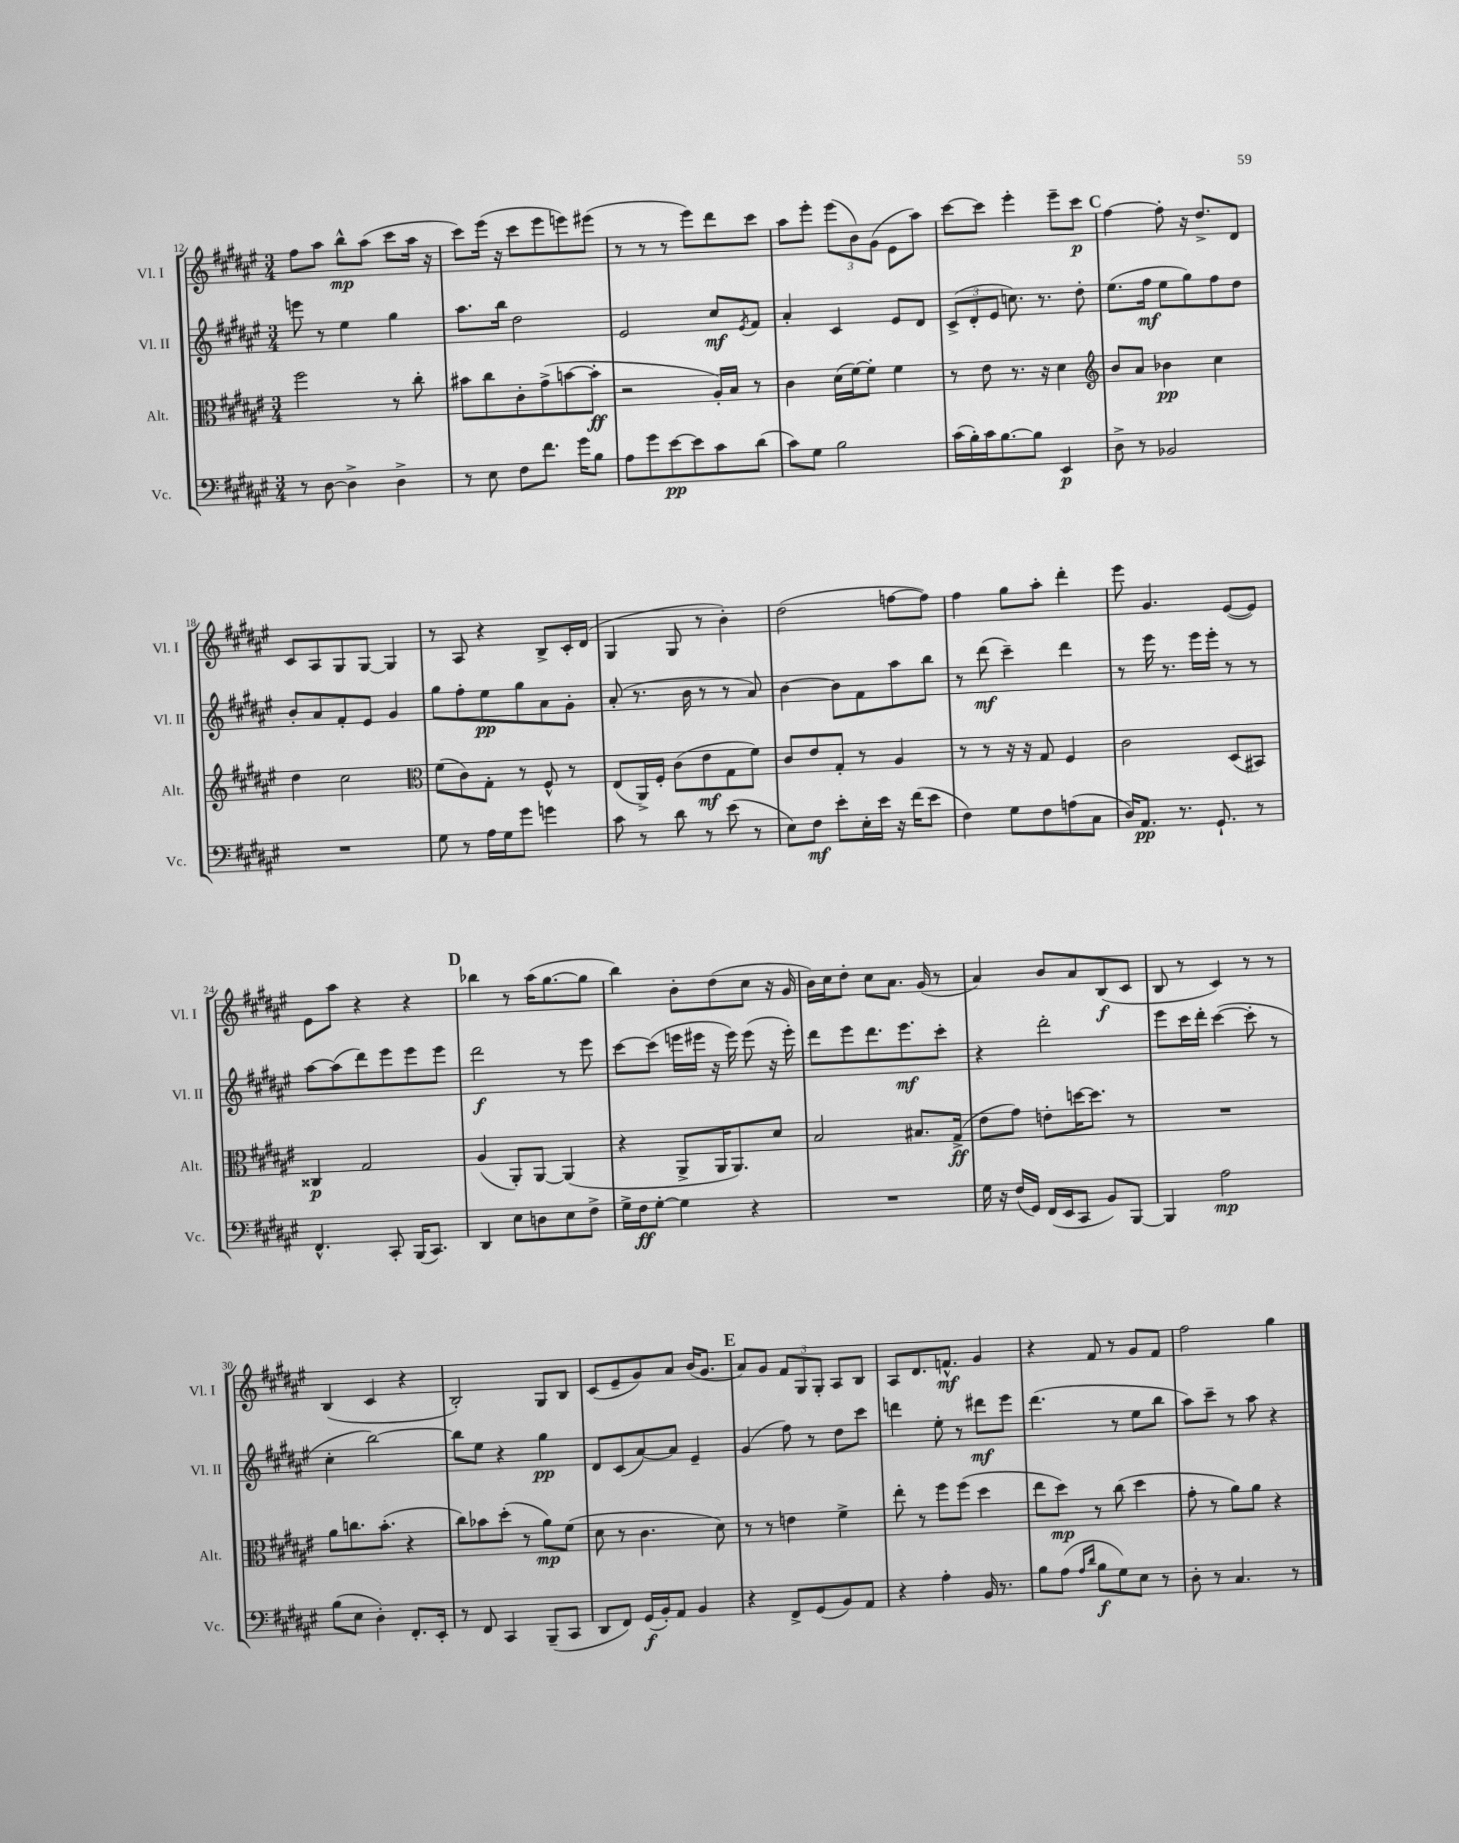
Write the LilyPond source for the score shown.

<<
\new StaffGroup <<
\new Staff = "s0" \with { instrumentName = "Vl. I" shortInstrumentName = "Vl. I" } {
    \clef treble \key fis \major \numericTimeSignature \time 3/4
    fis''8 ais''8 b''8-^\mp ais''8( cis'''8 ais''16 r16 |
    cis'''8) eis'''16( r16 cis'''8 eis'''8 e'''8) eis'''8( |
    r8 r8 r8 eis'''8) dis'''8 cis'''8 |
    ais''8 eis'''8-. \tuplet 3/2 { eis'''8( b'8) gis'8( } eis'8 ais''8) |
    cis'''8~ cis'''8 eis'''4-. eis'''8-- cis'''8\p |
    \mark \markup { \bold "C" } fis''4~ fis''8-. r16 dis''8.-> dis'8 |
    cis'8 ais8 gis8 gis8~ gis4 |
    r8 ais8 r4 b8-> cis'16-. dis'16( |
    gis4 gis8 r8 b'4-.) |
    dis''2( f''8~ f''8) |
    fis''4 gis''8 ais''8-. dis'''4-. |
    eis'''8 gis'4. eis'8~( eis'8) |
    eis'8 ais''8 r4 r4 |
    \mark \markup { \bold "D" } bes''4 r8 ais''16( gis''8.~ gis''8 |
    b''4) b'8-. dis''8( cis''8 r16 gis'16 |
    b'16) cis''16 dis''8-. cis''8 ais'8. gis'16( r8 |
    ais'4) b'8 ais'8 b8\f( cis'8 |
    b8 r8 cis'4) r8 r8 |
    b4( cis'4 r4 |
    b2-.) gis8 b8 |
    cis'8( eis'8-- gis'8) ais'8 b'16( gis'8. |
    \mark \markup { \bold "E" } ais'8) gis'8 \tuplet 3/2 { fis'8 gis8 gis8-. } ais8 b8 |
    ais8 dis'8. f'8.-^\mf gis'4 |
    r4 fis'8 r8 gis'8 fis'8 |
    fis''2 gis''4 \bar "|." |
}
\new Staff = "s1" \with { instrumentName = "Vl. II" shortInstrumentName = "Vl. II" } {
    \clef treble \key fis \major \numericTimeSignature \time 3/4
    e'''8 r8 eis''4 gis''4 |
    ais''8. b''16 dis''2 |
    eis'2 cis''8\mf \acciaccatura { eis'8 } fis'8 |
    ais'4-. cis'4 eis'8 dis'8 |
    \tuplet 3/2 { cis'8->( dis'8-. eis'8 } c''8.) r8. dis''8-. |
    \mark \markup { \bold "C" } eis''8.( fis''16\mf eis''8 gis''8) fis''8 dis''8 |
    b'8-. ais'8 fis'8-. eis'8 gis'4 |
    gis''8 fis''8-. eis''8\pp gis''8 ais'8 gis'8-. |
    ais'8-.( r8. b'16 r8 r8 ais'8) |
    b'4~ b'8 fis'8 ais''8 b''8 |
    r8 dis'''8\mf( cis'''4--) dis'''4 |
    r8 eis'''16 r8. eis'''16 eis'''16-. r8 r8 |
    ais''8~ ais''8( dis'''8) eis'''8 eis'''8 eis'''8 |
    \mark \markup { \bold "D" } dis'''2\f r8 eis'''8 |
    cis'''8~ cis'''8( e'''16 eis'''16 r16 eis'''16) eis'''8( r16 eis'''16-.) |
    dis'''8 eis'''8 dis'''8. eis'''8.\mf cis'''8-. |
    r4 dis'''2-. |
    eis'''8 cis'''16 dis'''16-. cis'''4~( cis'''8-. r8 |
    cis''4-. b''2~) |
    b''8 eis''8 r4 gis''4\pp |
    dis'8 cis'8( ais'8~) ais'8 eis'4-- |
    \mark \markup { \bold "E" } gis'4( fis''8) r8 dis''8 cis'''8 |
    d'''4 eis''8-. r8 dis'''8\mf eis'''8 |
    dis'''4.( r8 eis''8 b''8 |
    ais''8) cis'''8-- r8 ais''8 r4 \bar "|." |
}
\new Staff = "s2" \with { instrumentName = "Alt." shortInstrumentName = "Alt." } {
    \clef alto \key fis \major \numericTimeSignature \time 3/4
    fis''2 r8 cis''8-. |
    bis'8 cis''8 cis'8-. gis'8->( b'8~ b'8-.\ff |
    r2 ais16-.) b16 r8 |
    cis'4 dis'16( fis'16~) fis'8-. fis'4 |
    r8 eis'8 r8. r16 dis'4 |
    \mark \markup { \bold "C" } \clef treble b'8 ais'8 bes'4\pp cis''4 |
    dis''4 cis''2 |
    \clef alto fis'8( cis'8) gis8-. r8 fis8-^ r8 |
    eis8( ais,16->) fis16-. cis'8( eis'8\mf gis8 fis'8) |
    cis'8 eis'8 gis8-. r8 ais4 |
    r8 r8 r16 r16 gis8 fis4 |
    cis'2 dis8( bis,8) |
    cisis4\p gis2 |
    \mark \markup { \bold "D" } ais4( ais,8-.) ais,8~ ais,4( |
    r4 ais,8-> ais,16 ais,8.) dis'8 |
    b2 bis8. gis16->\ff( |
    eis'8 gis'8) e'8-. d''16~ d''8. r8 |
    R2. |
    ais'8 c''8. b'8.-.( r4 |
    cis''8) bes'8 dis''8-.( r8 ais'8\mp) fis'8( |
    dis'8 r8 cis'4. dis'8) |
    \mark \markup { \bold "E" } r8 r8 e'4 fis'4-> |
    eis''8-. r8 fis''8 fis''8( dis''4 |
    eis''8 dis''8\mp) r8 cis''8( dis''4 |
    gis'8-. r8 ais'8) ais'8 r4 \bar "|." |
}
\new Staff = "s3" \with { instrumentName = "Vc." shortInstrumentName = "Vc." } {
    \clef bass \key fis \major \numericTimeSignature \time 3/4
    r8 dis8~ dis4-> dis4-> |
    r8 eis8 fis8 fis'8. gis'16 b8 |
    ais8 gis'8 eis'8~\pp eis'8 cis'8 dis'8( |
    cis'8) gis8 b2 |
    cis'16( b16-.) cis'16 b8.~ b8 eis,4\p |
    \mark \markup { \bold "C" } dis8-> r8 bes,2 |
    R2. |
    gis8 r8 ais16 gis16 gis'8 g'4 |
    cis'8 r8 dis'8 r8 eis'8( r8 |
    eis8) fis8\mf eis'8-. eis16-. eis'16 r16 fis'16( eis'8 |
    fis4) gis8 fis8 a8( cis8 |
    dis16) ais,8.\pp r8. gis,8.-! r8 |
    fis,4.-^ cis,8-. b,,16( cis,8.) |
    \mark \markup { \bold "D" } dis,4 eis8 d8 eis8 fis8-> |
    gis16-> fis16\ff gis8~-. gis4 r4 |
    R2. |
    gis16 r16 fis16( gis,16) fis,16( eis,16 cis,8 b,8) b,,8~ |
    b,,4 ais2\mp |
    b8( eis8 dis4-.) fis,8.-. eis,16-. |
    r8 fis,8 cis,4 b,,8--( cis,8 |
    dis,8 fis,8) gis,16\f( b,16-.) ais,8 b,4 |
    \mark \markup { \bold "E" } r4 fis,8-> gis,8( b,8) ais,8 |
    r4 ais4-. b,16 r8. |
    b8 ais8( \grace { ais16 dis'16 } b8\f gis8) eis8 r8 |
    dis8-. r8 cis4. r8 \bar "|." |
}
>>
>>
\layout { \context { \Score currentBarNumber = #12 } }
